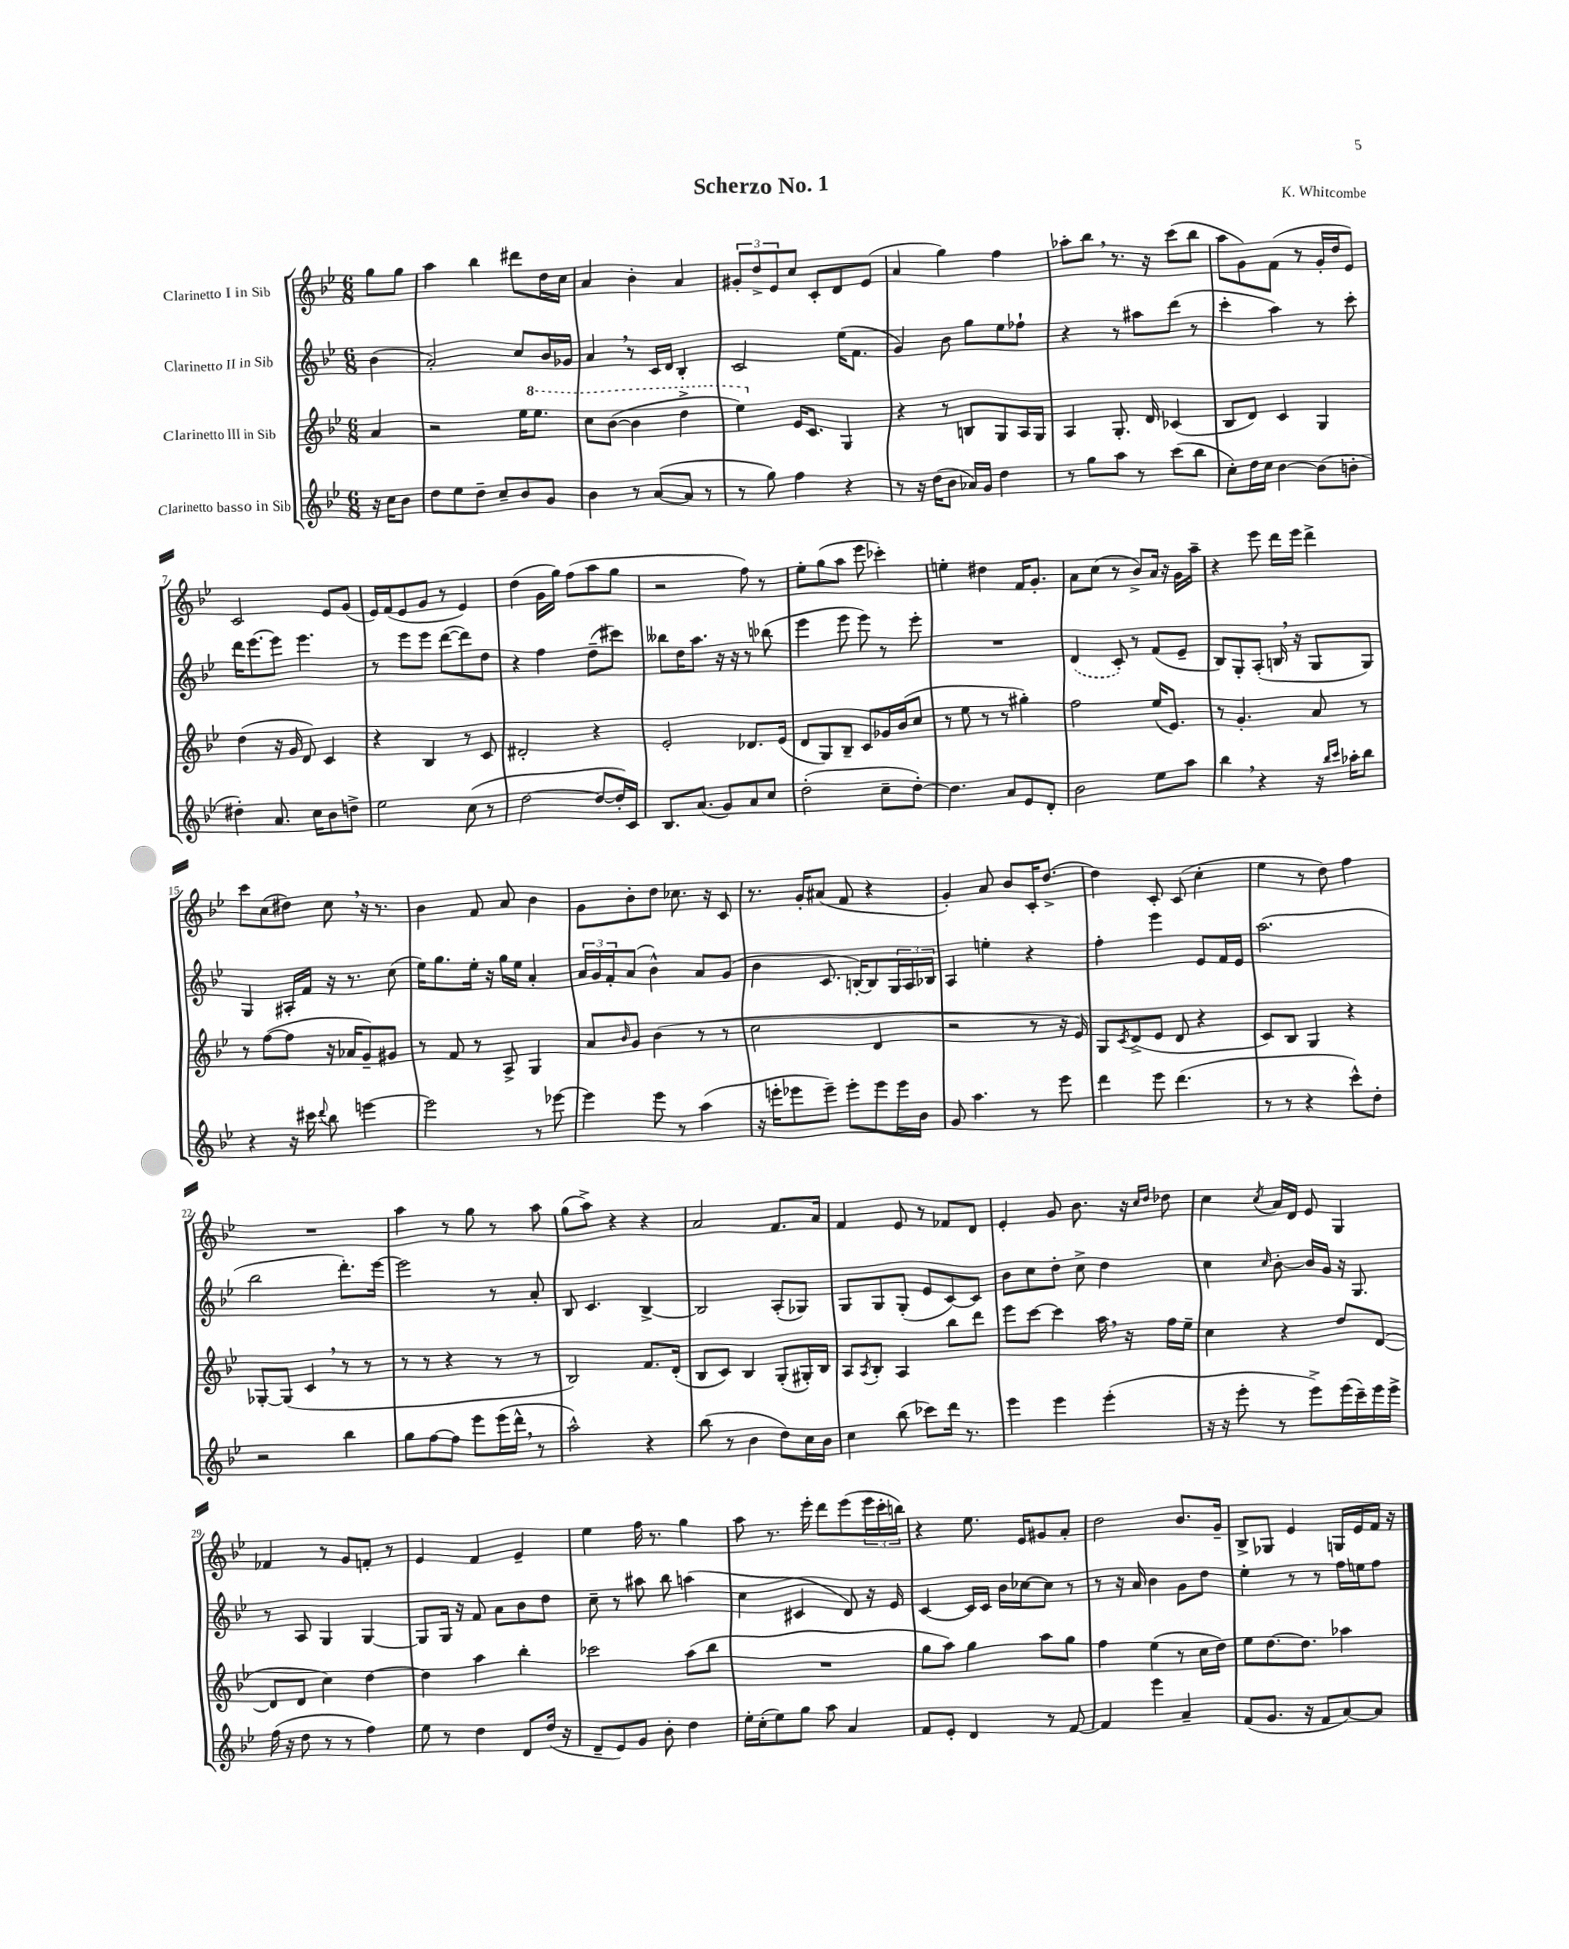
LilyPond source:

\header { title = "Scherzo No. 1" composer = "K. Whitcombe" }
<<
\new StaffGroup <<
\new Staff = "s0" \with { instrumentName = "Clarinetto I in Sib" } {
    \clef treble \key bes \major \numericTimeSignature \time 6/8 \partial 4
    g''8 g''8 |
    a''4 bes''4 dis'''8 d''16 c''16 |
    a'4 bes'4-. a'4 |
    \tuplet 3/2 { gis'8-. d''8-> ees'8 } c''8 c'8-. d'8 ees'8( |
    a'4 g''4) f''4 |
    aes''8-. bes''8 \breathe r8. r16 c'''8( bes''8 |
    a''8 g'8) f'8( r8 g'16-. d''16 ees'8) |
    c'2 ees'8 g'8( |
    ees'16) f'16( ees'8 g'8 r8 ees'4) |
    d''4( g'16 g''16) f''8( a''8 g''8 |
    r2 f''8) r8 |
    ees''8-. g''8( a''8 ees'''8 ces'''4-.) |
    e''4-. dis''4 f'16 g'8.-. |
    a'8 c''8( r8 bes'8->) a'16 r16 g'16 a''16-- |
    r4 ees'''8 d'''16 ees'''16 d'''4-> |
    c'''8 c''8( dis''8) c''8 \breathe r16 r8. |
    bes'4 f'8 a'8 bes'4 |
    g'8 bes'8-. d''8 ces''8. r16 c'8 |
    r8. g'16-. ais'8( f'8 r4 |
    g'4-.) a'8 bes'8 c'16-. d''8.~-> |
    d''4 c'8-. c'8( c''4-. |
    ees''4 r8 d''8) f''4 |
    R2. |
    a''4 r8 g''8 r8 a''8 |
    g''8( a''8->) r4 r4 |
    a'2 f'8. a'16 |
    f'4 ees'8 r8 fes'8 d'8 |
    ees'4-. g'8 bes'8. r16 \grace { c''16 d''16 } des''8 |
    c''4 \acciaccatura { c''8 } a'16 d'16 ees'8 g4 |
    fes'4 r8 g'8 f'8-. r8 |
    ees'4 f'4 ees'4-- |
    ees''4 f''16 r8. g''4 |
    a''8 r8. ees'''16-. d'''8 ees'''8( \tuplet 3/2 { ees'''16 c'''16-. b''16) } |
    r4 ees''8. ees'16 gis'8 a'8-. |
    d''2 bes'8. g'16-- |
    bes8-> ges8 ees'4 g16 ees'16 f'16 r16 \bar "|." |
}
\new Staff = "s1" \with { instrumentName = "Clarinetto II in Sib" } {
    \clef treble \key bes \major \numericTimeSignature \time 6/8 \partial 4
    bes'4( |
    a'2-.) c''8 bes'16 ges'16 |
    a'4 \breathe r8 c'16 d'16 bes4-. |
    c'2 ees''16( f'8. |
    g'4) bes'8 g''8 ees''8 fes''8-! |
    r4 r8 ais''8 d'''8( r8 |
    c'''4-. a''4) r8 c'''8-. |
    d'''16 ees'''8.~ ees'''8 ees'''4. |
    r8 ees'''8 ees'''8 d'''8~( d'''8) d''8 |
    r4 f''4 d''8--( cis'''8) |
    beses''8 d''16 a''8. r16 r16 r8 bes''8( |
    ees'''4 ees'''8 ees'''8) r8 ees'''8-. |
    R2. |
    \once \slurDashed d'4( c'8-.) r8 f'8( ees'8-- |
    bes8) g8-. a8-.( b16 \breathe r16 g8 g8) |
    g4 ais16-. f'16 r16 r8. c''8( |
    ees''16) g''8. ees''16-. r16 g''16 ees''16 a'4-. |
    \tuplet 3/2 { a'16 g'16 f'16-. } a'8( bes'4-^) a'8 g'8( |
    bes'4 c'8. b16~-.) b8 \tuplet 3/2 { g16 a16 bes16 } |
    a4 e''4-. r4 |
    f''4-. ees'''4 ees'8 f'16 ees'16 |
    a''2.( |
    bes''2 d'''8.-.) ees'''16~ |
    ees'''2 r8 a'8-. |
    bes8 c'4. bes4~-> |
    bes2 a8-.( ges8) |
    g8 g8 g8-.( ees'8 c'8~) c'8 |
    bes'8 c''8 d''8-. c''8-> d''4 |
    c''4 \grace { c''16 } bes'8~-. bes'16 g'16 r16 g8. |
    r8 a8 g4 g4~ |
    g8 g16 r16 f'8 a'8 bes'8 d''8 |
    c''8-- r8 ais''8 bes''8 a''4( |
    c''4 cis'4 d'8) r16 ees'16 |
    c'4~ c'16 c'16 bes'16 ces''16~ ces''8 r8 |
    r8 r16 a'16 bes'4 g'8 d''8 |
    ees''4-. r8 r8 f''16 e''16 f''8 \bar "|." |
}
\new Staff = "s2" \with { instrumentName = "Clarinetto III in Sib" } {
    \clef treble \key bes \major \numericTimeSignature \time 6/8 \partial 4
    a'4 |
    r2 ees''16 \ottava #1 ees'''8. |
    c'''8 bes''8~( bes''4 d'''4-> |
    ees'''4) \ottava #0 ees'16 c'8. g4 |
    r4 r8 b8 g8 a16 g16 |
    a4 g8.-. d'16 ces'4( |
    bes8 d'8) c'4 g4 |
    d''4( r16 g'16 d'8) c'4 |
    r4 bes4 r8 c'8 |
    dis'2-. r4 |
    ees'2-. des'8. ees'16( |
    d'8 g8) bes8-- c'8 ges'16 bes'16( c''8 |
    r8 ees''8 r8 r8 gis''4-.) |
    f''2 ees''16( ees'8.) |
    r8 g'4.-. a'8 r8 |
    r8 f''8~( f''8 r16 aes'16 g'8--) gis'8 |
    r8 f'8 r8 a8-> g4 |
    a'8 \grace { bes'16 } g'8 bes'4( r8 r8 |
    c''2 d'4 |
    r2 r8 r16 ees'16) |
    g8 \acciaccatura { c'8 } d'8->( ees'8 d'8 r4 |
    c'8) bes8 g4 r4 |
    ges8~-. ges8( c'4 \breathe r8 r8 |
    r8 r8 r4 r8 r8 |
    bes2) f'8. d'16-.( |
    bes8 c'8) bes4 g8-.( gis16-.) bes16 |
    a8 \acciaccatura { a8 } bes8-. a4 bes''8 d'''8 |
    ees'''8 c'''8~ c'''4 a''16 \breathe r16 f''16 ees''16-- |
    c''4 r4 d''8 d'8~( |
    d'8 d'8 c''4) d''4~ |
    d''4 a''4 bes''4-. |
    ces'''2 a''8( bes''8 |
    R2. |
    g''8 a''8) g''4 a''8 g''8 |
    f''4 ees''4( r8 c''16 d''16) |
    ees''8 d''8.~ d''8. aes''4 \bar "|." |
}
\new Staff = "s3" \with { instrumentName = "Clarinetto basso in Sib" } {
    \clef treble \key bes \major \numericTimeSignature \time 6/8 \partial 4
    r16 c''16 bes'8 |
    d''8 ees''8 d''8-- c''8-- bes'8 g'8 |
    bes'4 r8 a'8~( a'8 r8 |
    r8 g''8) f''4 r4 |
    r8 r16 d''16( bes'8 aes'16) g'16 d''4 |
    r8 g''8 a''8 r8 c'''8( bes''8 |
    c''8-.) d''16 c''16 bes'4~ bes'8( b'8-. |
    dis''4-.) a'8. c''16 bes'8 d''8-> |
    ees''2 c''8( r8 |
    d''2~ d''8~ d''16-.) c'16 |
    bes8. a'8.( g'8) a'8 c''8 |
    d''2-.( c''8-- d''8~-.) |
    d''4. a'8 ees'8 d'8-. |
    bes'2 ees''8 a''8 |
    bes''4 \breathe r4 r16 \grace { bes''16 c'''16 } aes''16-. bes''8 |
    r4 r16 cis'''16 \appoggiatura { d'''8 } bes''8 e'''4~ |
    e'''2 r8 ees'''8~ |
    ees'''4 ees'''8 r8 a''4( |
    r16 e'''16-. ees'''8 ees'''8--) ees'''8-. ees'''8 ees'''16 bes'16 |
    g'8 a''4. r8 ees'''8 |
    d'''4 ees'''8 d'''4.( |
    r8 r8 r4 c'''8-^) d''8-. |
    r2 bes''4 |
    g''8 f''8~ f''8 ees'''8 ees'''16( d'''16-^ \breathe r8 |
    a''2-^) r4 |
    bes''8( r8 bes'4 d''8) c''16 bes'16 |
    c''4 bes''8( ces'''8) d'''16 r8. |
    ees'''4 ees'''4 ees'''4-.( |
    r16 r16 ees'''8-. r8 ees'''8->) ees'''16( c'''16--) ees'''16 ees'''16-> |
    f''16( r16 d''8 r8 r8 f''4) |
    ees''8 r8 d''4 d'8 d''16( r16 |
    d'8-- ees'8) g'8 bes'8-. d''4 |
    ees''16-. c''16-.( ees''8) g''8 a''8 a'4 |
    f'8 ees'8-. d'4 r8 f'8~ |
    f'4 ees'''4 a'4-- |
    f'8( g'8. r16 f'8 a'8~) a'8 \bar "|." |
}
>>
>>
